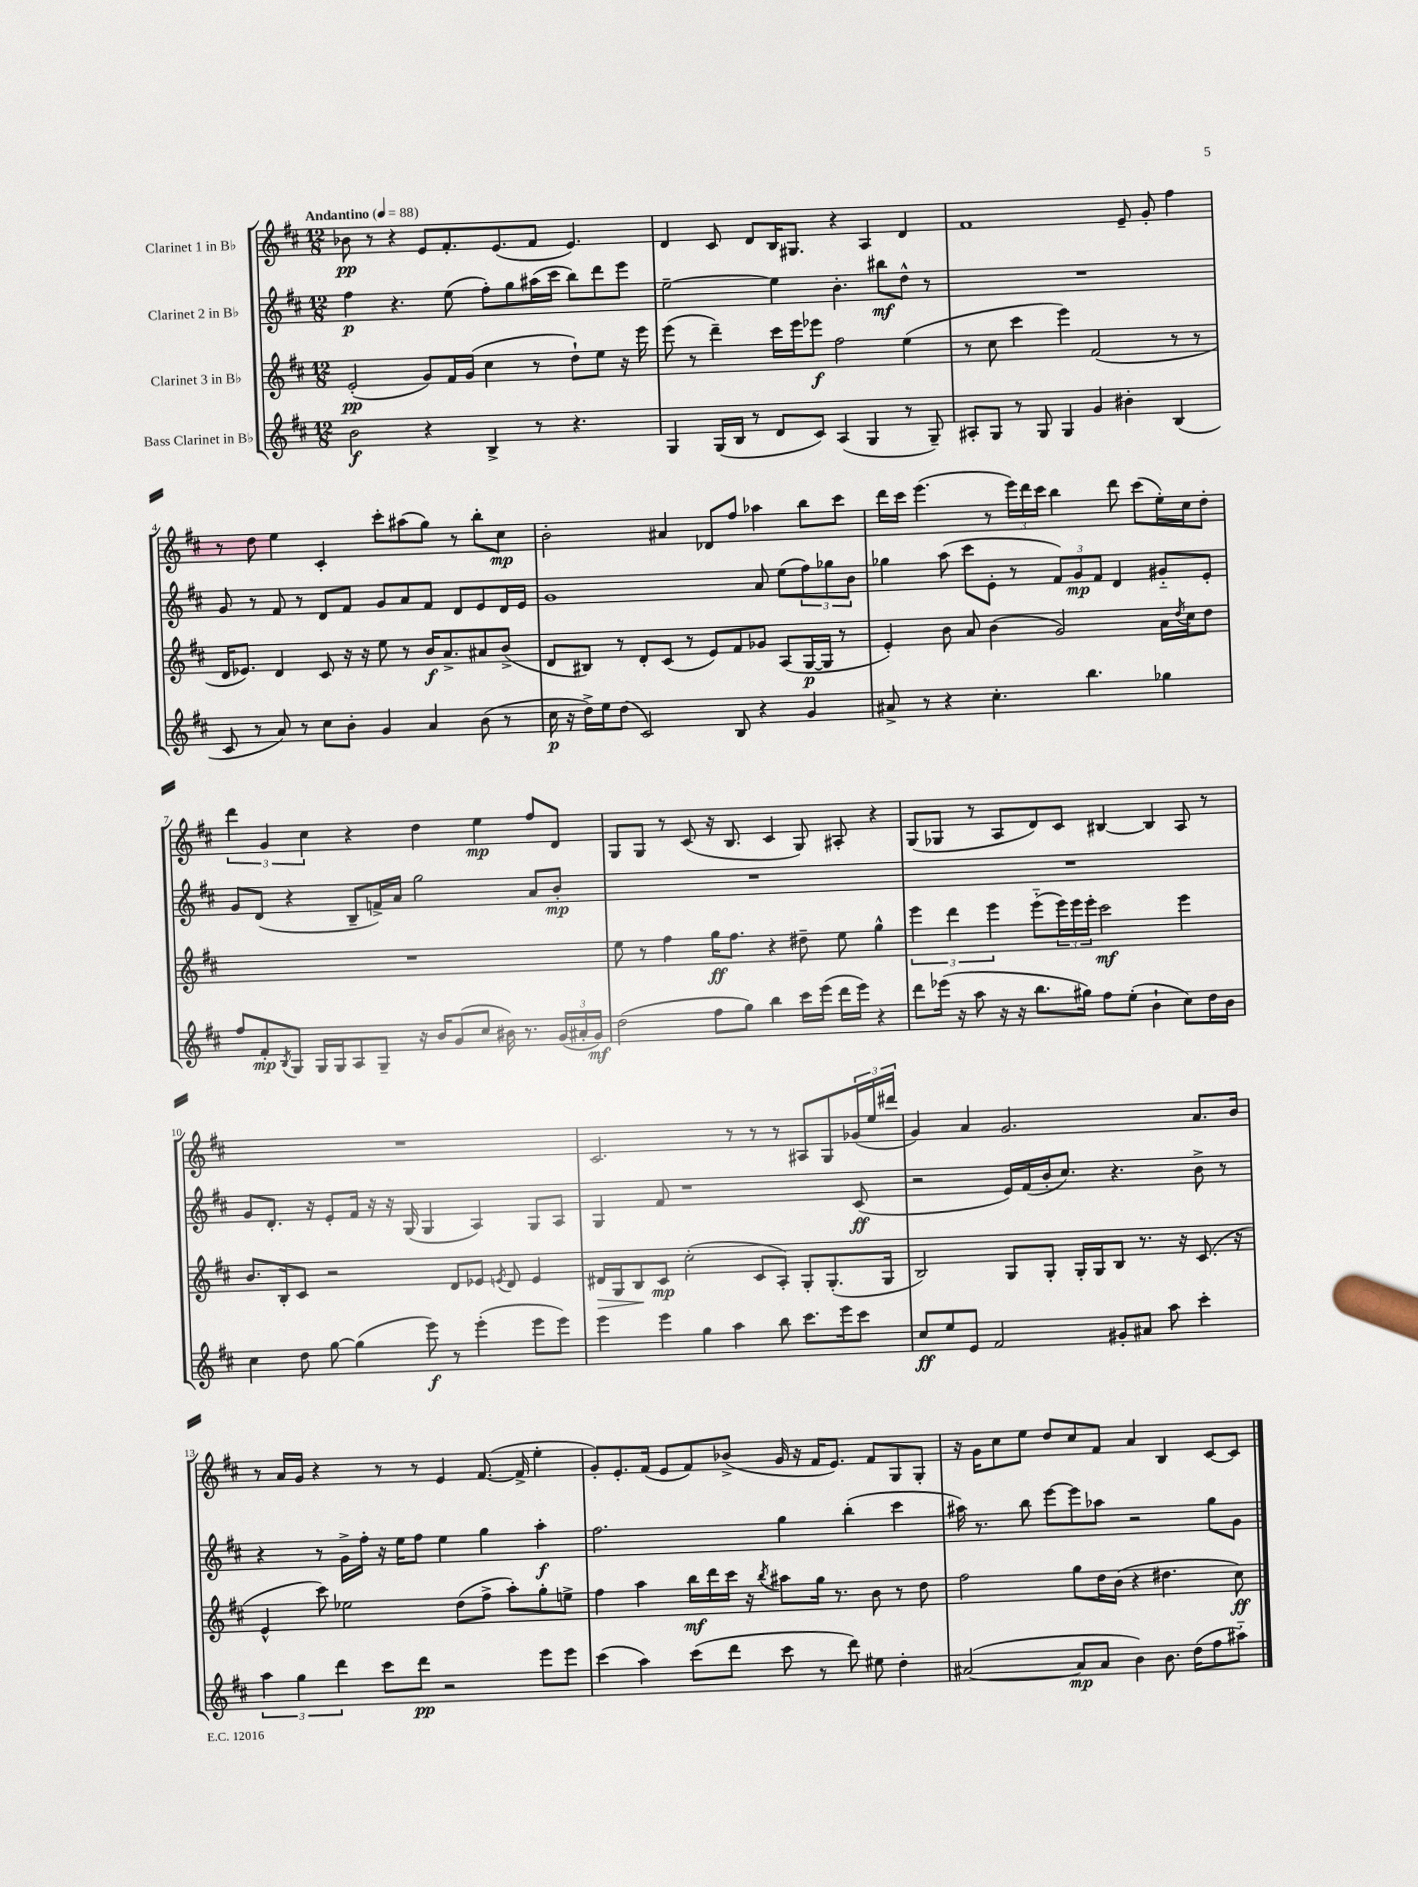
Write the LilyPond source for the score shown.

<<
\new StaffGroup <<
\new Staff = "s0" \with { instrumentName = "Clarinet 1 in Bb" } {
    \clef treble \key d \major \numericTimeSignature \time 12/8 \tempo "Andantino" 4 = 88
    bes'8\pp r8 r4 e'8 fis'8.-. e'8.( fis'8 e'4.) |
    d'4 cis'8 d'8 b16 gis8. r4 a4 d'4 |
    fis'1 e'8-- g'8-. fis''4 |
    r8 d''8 e''4 cis'4-. cis'''8-. ais''8( g''8) r8 b''8-. cis''8\mp |
    b'2-. ais'4 des'8 fis''8 aes''4 b''8 cis'''8 |
    d'''16 cis'''16 e'''4.( r8 \tuplet 3/2 { e'''16) d'''16 cis'''16 } b''4 d'''8 cis'''8( e''16-.) cis''16 d''8-. |
    \tuplet 3/2 { d'''4 g'4 cis''4 } r4 d''4 e''4\mp fis''8 d'8 |
    g8 g8 r8 cis'8( r16 b8. cis'4 g8) ais8-. r4 |
    g8( ges8 r8 a8 d'8) cis'8 bis4~ bis4 a8 r8 |
    R1. |
    cis'2. r8 r8 r8 ais8 g8 \tuplet 3/2 { ges'16( e''16 dis'''16 } |
    g'4) a'4 g'2. a'8. b'16 |
    r8 a'16 g'16 r4 r8 r8 e'4 fis'8.~( fis'16-> e''4-. |
    g'8-.) e'8.-. fis'16( e'8 fis'8) bes'8->( g'16 r16 fis'16 e'8.) fis'8 g8 g8-. |
    r16 g'16 cis''8 e''8 d''8 cis''8 fis'8 a'4 b4 cis'8~ cis'8 \bar "|." |
}
\new Staff = "s1" \with { instrumentName = "Clarinet 2 in Bb" } {
    \clef treble \key d \major \numericTimeSignature \time 12/8
    fis''4\p r4. e''8( fis''8-.) g''8 ais''16( cis'''16 b''8) d'''8 e'''8 |
    e''2~-- e''4 b'4.-. bis''8\mf d''8-^ r8 |
    R1. |
    g'8 r8 fis'8 r8 d'8 fis'8 g'8 a'8 fis'8 d'8 e'8 d'16 e'16 |
    g'1 a'8 e''8( \tuplet 3/2 { fis''8) ges''8 b'8 } |
    ges''4 a''8( cis'''8 e'8-. r8 \tuplet 3/2 { fis'8) g'8\mp fis'8 } d'4 gis'8-_ e'8-. |
    g'8 d'8( r4 b8-- f'16->) a'16 g''2 a'8 b'8-.\mp |
    R1. |
    R1. |
    g'8 d'8.-. r16 e'8-. fis'16 r16 r16 g16( g4 a4) g8 a8 |
    g4 fis'8 r1 cis'8\ff( |
    r2 e'16) fis'16( b'16-. cis''8.) r4. b'8-> r8 |
    r4 r8 g'16-> fis''16-. r16 e''16 fis''8 e''4 g''4 a''4-.\f |
    fis''2. g''4 b''4-.( cis'''4 |
    ais''16) r8. b''8 e'''8~ e'''8 aes''8 r2 g''8 g'8 \bar "|." |
}
\new Staff = "s2" \with { instrumentName = "Clarinet 3 in Bb" } {
    \clef treble \key d \major \numericTimeSignature \time 12/8
    e'2-.\pp( g'8) fis'16 g'16( cis''4 r8 d''8-!) e''8 r16 e'''16 |
    e'''8( r8 d'''4--) cis'''16 e'''16 ees'''8\f fis''2 e''4( |
    r8 cis''8 cis'''4 e'''4) fis'2( r8 r8 |
    d'16 ees'8.) d'4 cis'8 r16 r16 e''8 r8 b'16\f a'8.-> ais'8 b'8->( |
    d'8 bis8) r8 d'8-. cis'8( r8 e'8) fis'8 ges'8 a8( g16~\p g16 r8 |
    e'4-.) b'8 a'8 b'4( g'2) a'16 \acciaccatura { d''8 } cis''16 d''8 |
    R1. |
    e''8 r8 fis''4 g''16\ff fis''8. r4 dis''8-- e''8 g''4-^ |
    \tuplet 3/2 { e'''4 d'''4 e'''4 } e'''8-_( \tuplet 3/2 { e'''16) e'''16 e'''16-. } cis'''2\mf e'''4 |
    b'8. b16-. cis'8 r2 d'8 ees'8 \acciaccatura { e'8 } d'8 e'4 |
    dis'16\> g16 b8\! cis'8\mp cis''2-.( cis'8 a8-.) g8-. g8.-.( g16 |
    b2) g8 g8-. g16-. g16 b8 r8. r16 cis'8.( r16 |
    e'4-^ cis'''8) ees''2 d''8( fis''8-> a''8-.) g''8-. e''8-> |
    fis''4 a''4 b''16\mf d'''16 cis'''16 r16 \acciaccatura { b''8 } ais''8 g''16 r8. b'8 r8 d''8 |
    fis''2 g''8 d''16 b'16( r4 dis''4. cis''8\ff) \bar "|." |
}
\new Staff = "s3" \with { instrumentName = "Bass Clarinet in Bb" } {
    \clef treble \key d \major \numericTimeSignature \time 12/8
    b'2\f r4 b4-> r8 r4. |
    g4 g16( b16 r8 d'8 cis'8) a4( g4 r8 g8--) |
    ais8-. g8 r8 g8 g4 g'4 bis'4-. b4( |
    cis'8 r8 a'8) r8 cis''8 b'8-. g'4 a'4 b'8( r8 |
    cis''16\p r16 d''16->) e''16 d''8( cis'2) b8 r4 g'4 |
    ais'8-> r8 r4 cis''4.-. b''4. ges''4 |
    fis''8 fis'8-.\mp \acciaccatura { b8 } g8 g16 g16 a8 g8-- r16 b'16 g'8( cis''8 bis'16) r8. \tuplet 3/2 { g'16( ais'16-. g'16\mf) } |
    d''2( fis''8 g''8) b''4 cis'''16 e'''16( d'''16 e'''16) r4 |
    d'''8 ees'''16( r16 a''8 r16 r16 b''8. gis''16) fis''8 e''8-.( b'4-! cis''8) d''16 b'16 |
    cis''4 d''8 g''8~ g''4( e'''8\f) r8 e'''4-.( e'''8 e'''8) |
    e'''4 e'''4 g''4 a''4 b''8 cis'''8. e'''16 cis'''8 |
    cis''8\ff e''8 e'8 fis'2 gis'8-. ais'8 a''8 cis'''4-. |
    \tuplet 3/2 { a''4 g''4 d'''4 } cis'''8 d'''8\pp r2 e'''8 e'''8 |
    cis'''4( a''4) cis'''8( d'''8 cis'''8 r8 d'''8) eis''8 d''4-. |
    ais'2~( ais'8\mp ais'8 b'4) b'8. d''16( fis''8 ais''8-_) \bar "|." |
}
>>
>>
